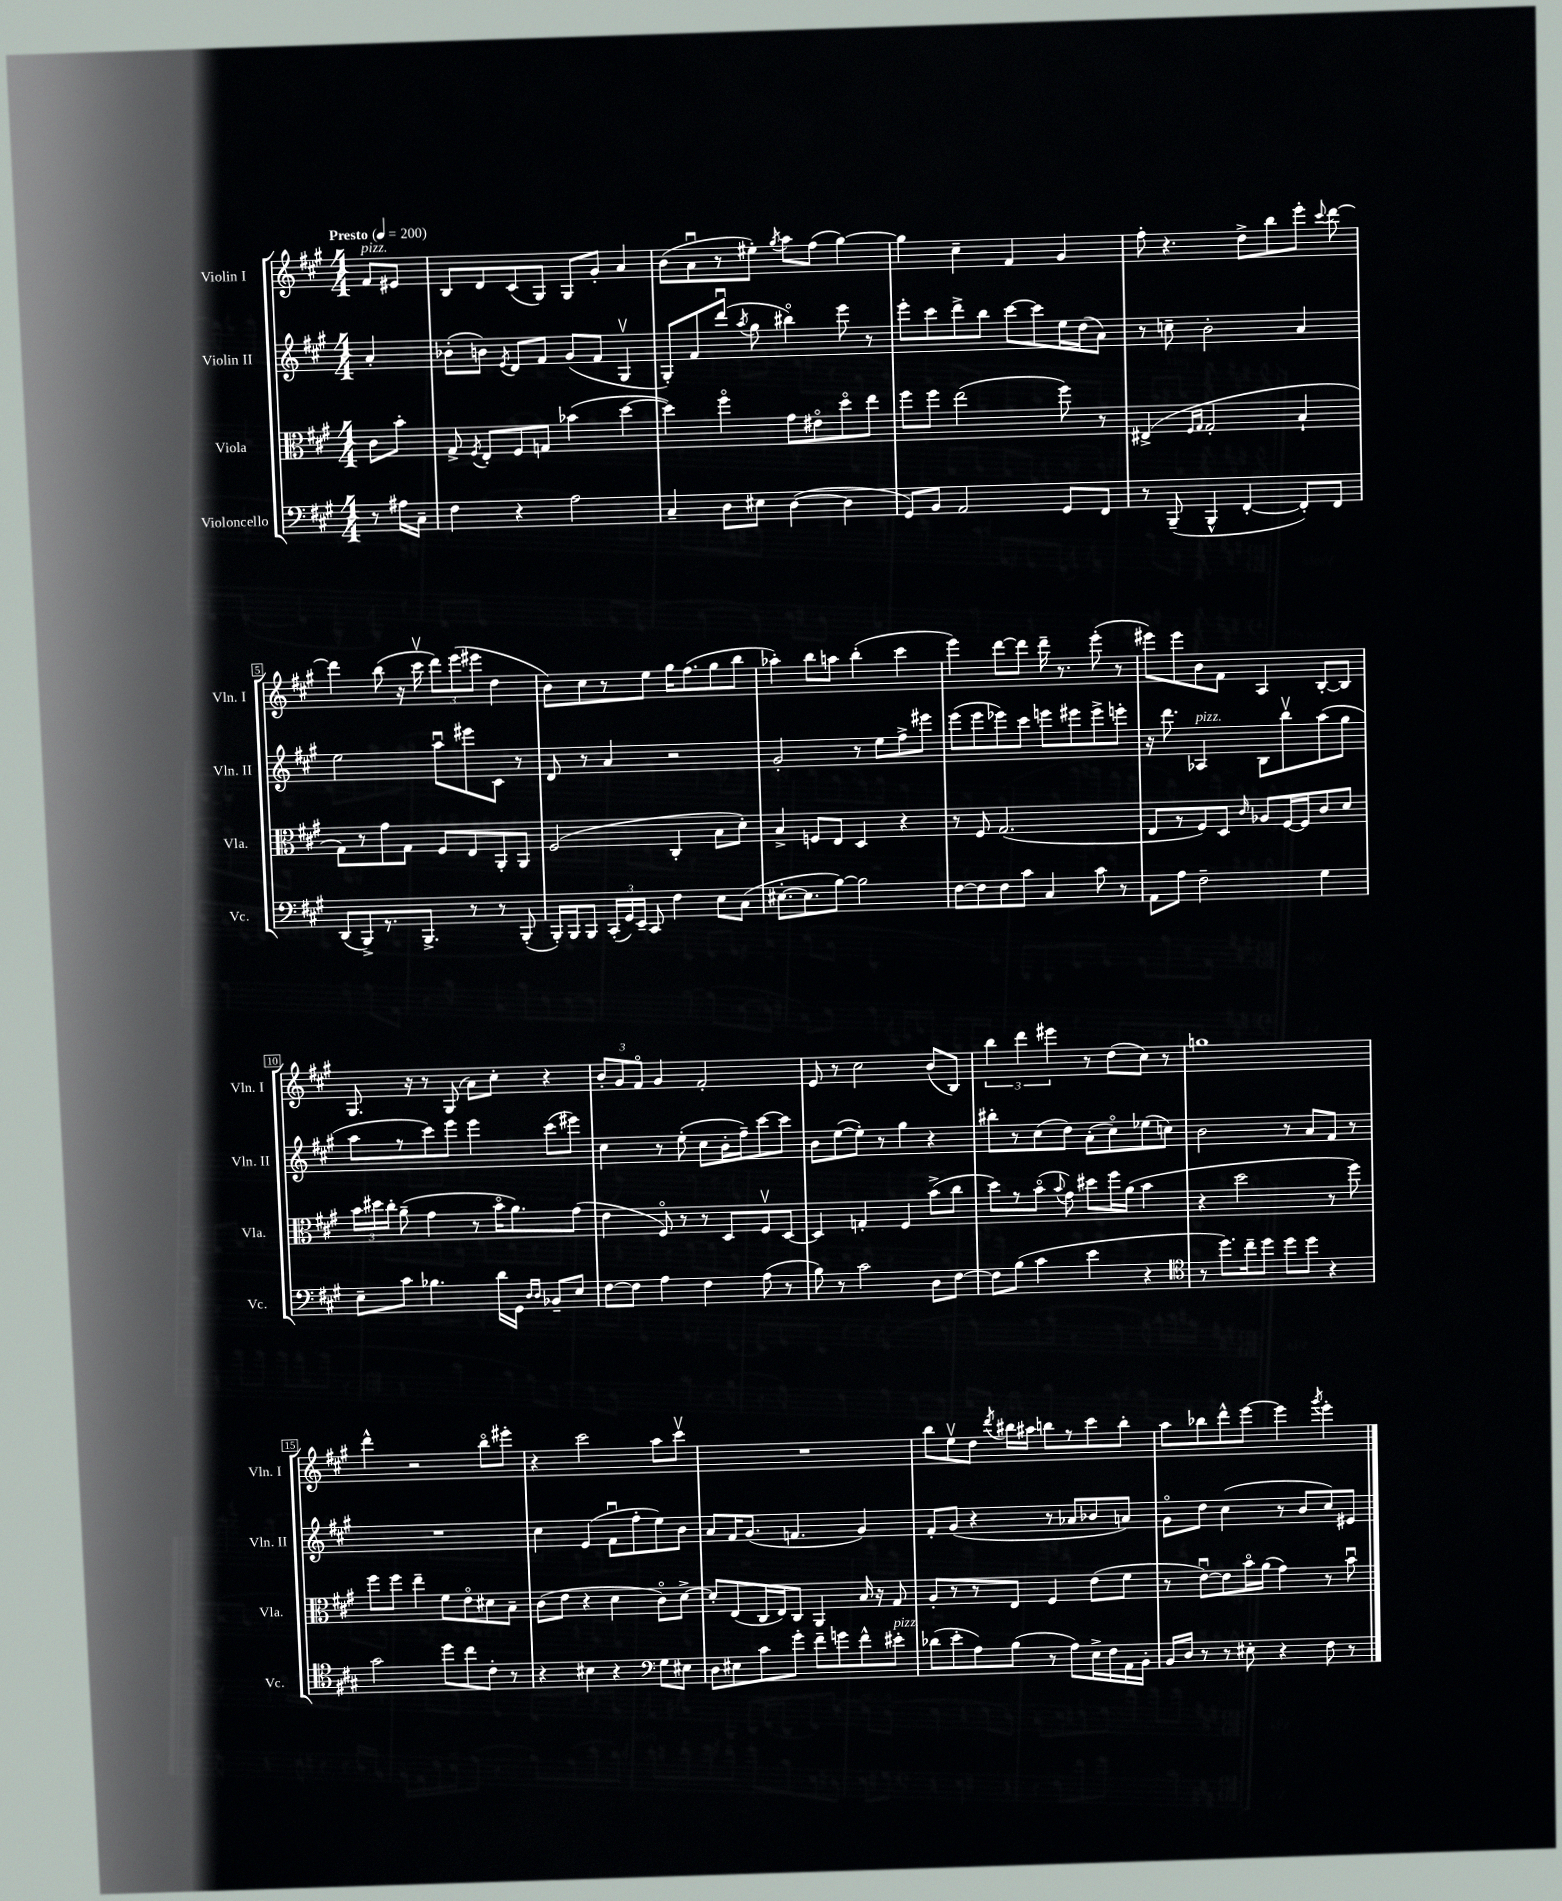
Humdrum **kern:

**kern	**kern	**kern	**kern
*part4	*part3	*part2	*part1
*staff4	*staff3	*staff2	*staff1
*I"Violoncello	*I"Viola	*I"Violin II	*I"Violin I
*I'Vc.	*I'Vla.	*I'Vln. II	*I'Vln. I
*clefF4	*clefC3	*clefG2	*clefG2
*k[f#c#g#]	*k[f#c#g#]	*k[f#c#g#]	*k[f#c#g#]
*M4/4	*M4/4	*M4/4	*M4/4
*MM200	*MM200	*MM200	*MM200
=	=	=	=
!	!	!	!LO:TX:a:B:t=Presto
!	!	!	!LO:TX:a:i:t=pizz.
8r	8c#\L	4a'/	8f#/L
16A#X\LL	8b'\J	.	8e#X/J
16C#~\JJ	.	.	.
=1	=1	=1	=1
4F#\	8G#^/	(8b-X'\L	8B/L
.	8qF#/	.	.
.	8E'/L	8bn\J)	8d/
.	.	8qe/	.
4r	8F#/	8d/L	(8c#/
.	8Gn/J	8f#/J	8G#/J)
2A\	(4b-X\	(8g#/L	8G#/L
.	.	8f#/J	8g#'/J
.	[4dd\	4G#v/	4a/
=2	=2	=2	=2
4C#~/	4dd\])	8G#'/L)	(8b\L
.	.	8f#/	8au\
8D\L	4ff#\	(8dddu/J	8r
.	.	8qaa/	.
8E#X\J	.	8gg#\	8ee#X'\J)
.	.	.	8qgg#/
([4D\	8g#\L	4bb#X\)	8aa\L
.	8e#X\	.	(8ff#\J
4D\]	8dd\	8eee\	[4gg#\)
.	8ee\J	8r	.
=3	=3	=3	=3
8GG#/L)	8ff#\L	8eee'\L	4gg#\]
8BB/J	8ff#\J	8ccc#\	.
2AA/	(2ee\	8ddd^\	4cc#~\
.	.	8bb\J	.
.	.	[8ccc#\L	4f#/
.	.	8ccc#\]	.
8GG#/L	8ff#\)	16ee\L	4g#/
.	.	(16dd\J	.
8FF#/J	8r	8a\J)	.
=4	=4	=4	=4
8r	(4E#X^/	8r	8ff#'\
(8BBB~/	.	8ccn~\	4.r
.	16qqF#/LL	.	.
.	16qqG#/JJ	.	.
4BBB^^/	2G#'/	2b'\	.
[4FF#'/	.	.	8dd^\L
.	.	.	8bb\
8FF#'/L])	4B`/	4a/	8eee'\J
.	.	.	8qqccc#/
8FF#/J	.	.	[8ddd\
!!LO:LB:g=z
=5	=5	=5	=5
(8DD/L	8G#\L)	2ee\	4ddd\]
8BBB^/)	8r	.	.
8.r	8g#\	.	(8bb\
.	8G#\J	.	16r
8.BBB^/J	.	.	16ccc#v\
.	8F#/L	8aau\L	12ddd\L)
.	.	.	(12eee\
8r	8E/	8eee#X\	.
.	.	.	12eee#X\J
8r	8AA'/	8c#\J	4dd\
(8BBB'/	8AA/J	8r	.
=6	=6	=6	=6
16BBB'/LL)	(2F#/	8d/	8b\L)
16BBB/J	.	.	.
8BBB/J	.	8r	8cc#\
(24CC#'/LL	.	4a/	8r
24GG#/)	.	.	.
24EE~/JJ	.	.	.
8CC#/	.	.	8ee\J
4F#\	4C#'/	2r	16gg#\KL
.	.	.	(8.ff#\
8E\L	8B\L	.	8gg#\
(8C#\J	8d'\J)	.	8bb\J
=7	=7	=7	=7
[8.E#X'\L	4B^/	2g#'/	4aa-X'\)
8.E#\]	.	.	.
.	8Fn/L	.	8bb\L
[8B\J)	8E/J	.	8aan\J
2B\]	4D/	8r	(4bb'\
.	.	8ee\L	.
.	4r	8ff#^\	4ccc#\
.	.	8eee#X\J	.
=8	=8	=8	=8
[8F#\L	8r	(8eee\L	4eee\)
8F#\]	8F#/	8eee\	.
8F#\	(2.G#/	8eee-X\)	[8ddd\L
8c#\J	.	8ccc#\J	8ddd\J]
4C#/	.	8eeen\L	16ddd~\
.	.	.	8.r
.	.	8eee#X\	.
8c#\	.	8eee#^\	(8eee'\
8r	.	8eeen'\J	8r
=9	=9	=9	=9
8AA\L	8E/L	16r	8eee#X\L)
.	.	8.ddd\	.
8A\J	8r	.	8eee#\
!	!	!LO:TX:a:i:t=pizz.	!
2F#~\	8F#/)	4A-X/	8b\
.	8D/J	.	8f#\J
.	16qqc#/	.	.
.	8A-X/L	8B\L	4A/
.	[16F#/L	8bbv\	.
.	16F#/J]	.	.
4G#\	8c#/	(8aa\	[8B'/L
.	8d/J	8gg#\J	8B/J]
!!LO:LB:g=z
=10	=10	=10	=10
8E~\L	24b\LL	8aa\L	8.G#/
.	24dd#X\	.	.
.	24cc#'\JJ	.	.
8c#\J	(8a~\	8r	.
.	.	.	16r
4.B-X\	4g#\	8ccc#\)	8r
.	.	8eee\J	(8G#/
.	8r	4eee\	8a\L)
16d\LL	16b\KL	.	8cc#'\J
16GG#\JJ	8.a\)	.	.
16qqD/LL	.	.	.
16qqD/JJ	.	.	.
8BB-X~/L	.	(8ccc#\L	4r
8E/J	(8g#\J	8eee#X\J)	.
=11	=11	=11	=11
[8F#\L	4e\	4cc#\	12b'/L
.	.	.	12g#/
8F#\J]	.	.	.
.	.	.	12f#/J
4A\	8F#/)	8r	4g#/
.	8r	(8ee'\	.
4F#\	8r	8cc#\L	2f#'/
.	8D/L	16b'\L	.
.	.	16ff#~\J)	.
(8A\	8F#v/	[8ccc#\	.
8r	[8D/J	8ccc#\J]	.
=12	=12	=12	=12
8B\)	4D/]	8b\L	8e/
8r	.	([8ee\	8r
2c#\	4Gn'/	8ee'\J])	2cc#\
.	.	8r	.
.	4F#/	4gg#\	.
8D\L	(8b^\L	4r	(8b/L
[8F#\J	8cc#\J	.	8B/J)
=13	=13	=13	=13
8F#\L]	8dd\L)	8bb#X'\L	6bb\
(8B\J	8r	8r	.
.	.	.	6ddd\
4c#\	(8b\J	(8cc#\	.
.	.	.	6eee#X\
.	8qqb/	.	.
.	8g#\)	8dd\J)	.
4e\	8dd#X\L	(8a'\L	8r
.	16ff#\L	8cc#\)	(8dd\L
.	(16a\JJ	.	.
4r	4b\	(8ee-X\	8cc#\J)
.	.	8ccn\J)	8r
=14	=14	=14	=14
*clefC4	*	*	*
8r	4r	2b\	1ggn
8.dd\L)	.	.	.
.	2dd\	.	.
16cc#~\k	.	.	.
8dd\J	.	.	.
8dd\L	.	8r	.
8dd\J	.	8a/L	.
4r	8r	8f#/J	.
.	8ff#\)	8r	.
!!LO:LB:g=z
=15	=15	=15	=15
2g#\	8ff#\L	1r	4ddd^^\
.	8ff#\J	.	.
.	4ee~\	.	2r
8dd\L	8f#\L	.	.
8cc#\	8e\	.	.
8c#'\J	8d#X\	.	8bb\L
8r	8B~\J	.	8eee#X'\J
=16	=16	=16	=16
4r	(8c#\L	4cc#\	4r
.	8e\J	.	.
4B#X\	4r	(4e/	2ccc#\
4r	4d\	8f#u\L	.
.	.	8ff#'\	.
*clefF4	*	*	*
8G#\L	8c#\L)	8ee\)	8aa\L
8E#X\J	[8d^\J	8b\J	8ccc#v\J
=17	=17	=17	=17
8D\L	8d'/L]	8a/L	1r
8E#X\	(8E/	16f#/K	.
.	.	(8.g#/J	.
8c#\	16C#/L	.	.
.	16E/J)	.	.
8g#'\J	8C#/J	4.fn/	.
8f#~\L	4AA/	.	.
8gn\	.	.	.
8f#^^\	16B/	4g#/)	.
.	16r	.	.
!LO:TX:a:i:t=pizz.	!	!	!
8e#X'\J	8G#/	.	.
=18	=18	=18	=18
(8d-X\L	8A'/L	8f#'/L	8bb\L
8e'\	8r	(8g#/J	8eev\
8A\)	8r	4r	8dd\J
.	.	.	8qddd/
(8B\J	8E/J	.	16bb#X\LL
.	.	.	16aa#X\JJ
8r	4F#/	8r	8bbn\L
8A\L)	.	8a-X/L	8r
16E^\L	(8e\L	8b-X/	8ccc#\
16F#\	.	.	.
16AA\	8f#\J	8an/J)	8bb'\J
16BB'\JJ	.	.	.
=19	=19	=19	=19
16BB/LL	8r	8g#\L	8aa\L
16D/JJ	.	.	.
8r	[8eu\L)	8dd\J	8bb-X\
8r	8e\]	(4cc#\	8ddd^^\
8E#X'\	16b\L	.	[8eee\J
.	(16a\JJ	.	.
4r	4g#\)	8r	4eee\]
.	.	8b/L	.
.	.	.	8qggg#/
8F#\	8r	8cc#/)	4eee'\
8r	8bu\	8e#X/J	.
==	==	==	==
*-	*-	*-	*-
